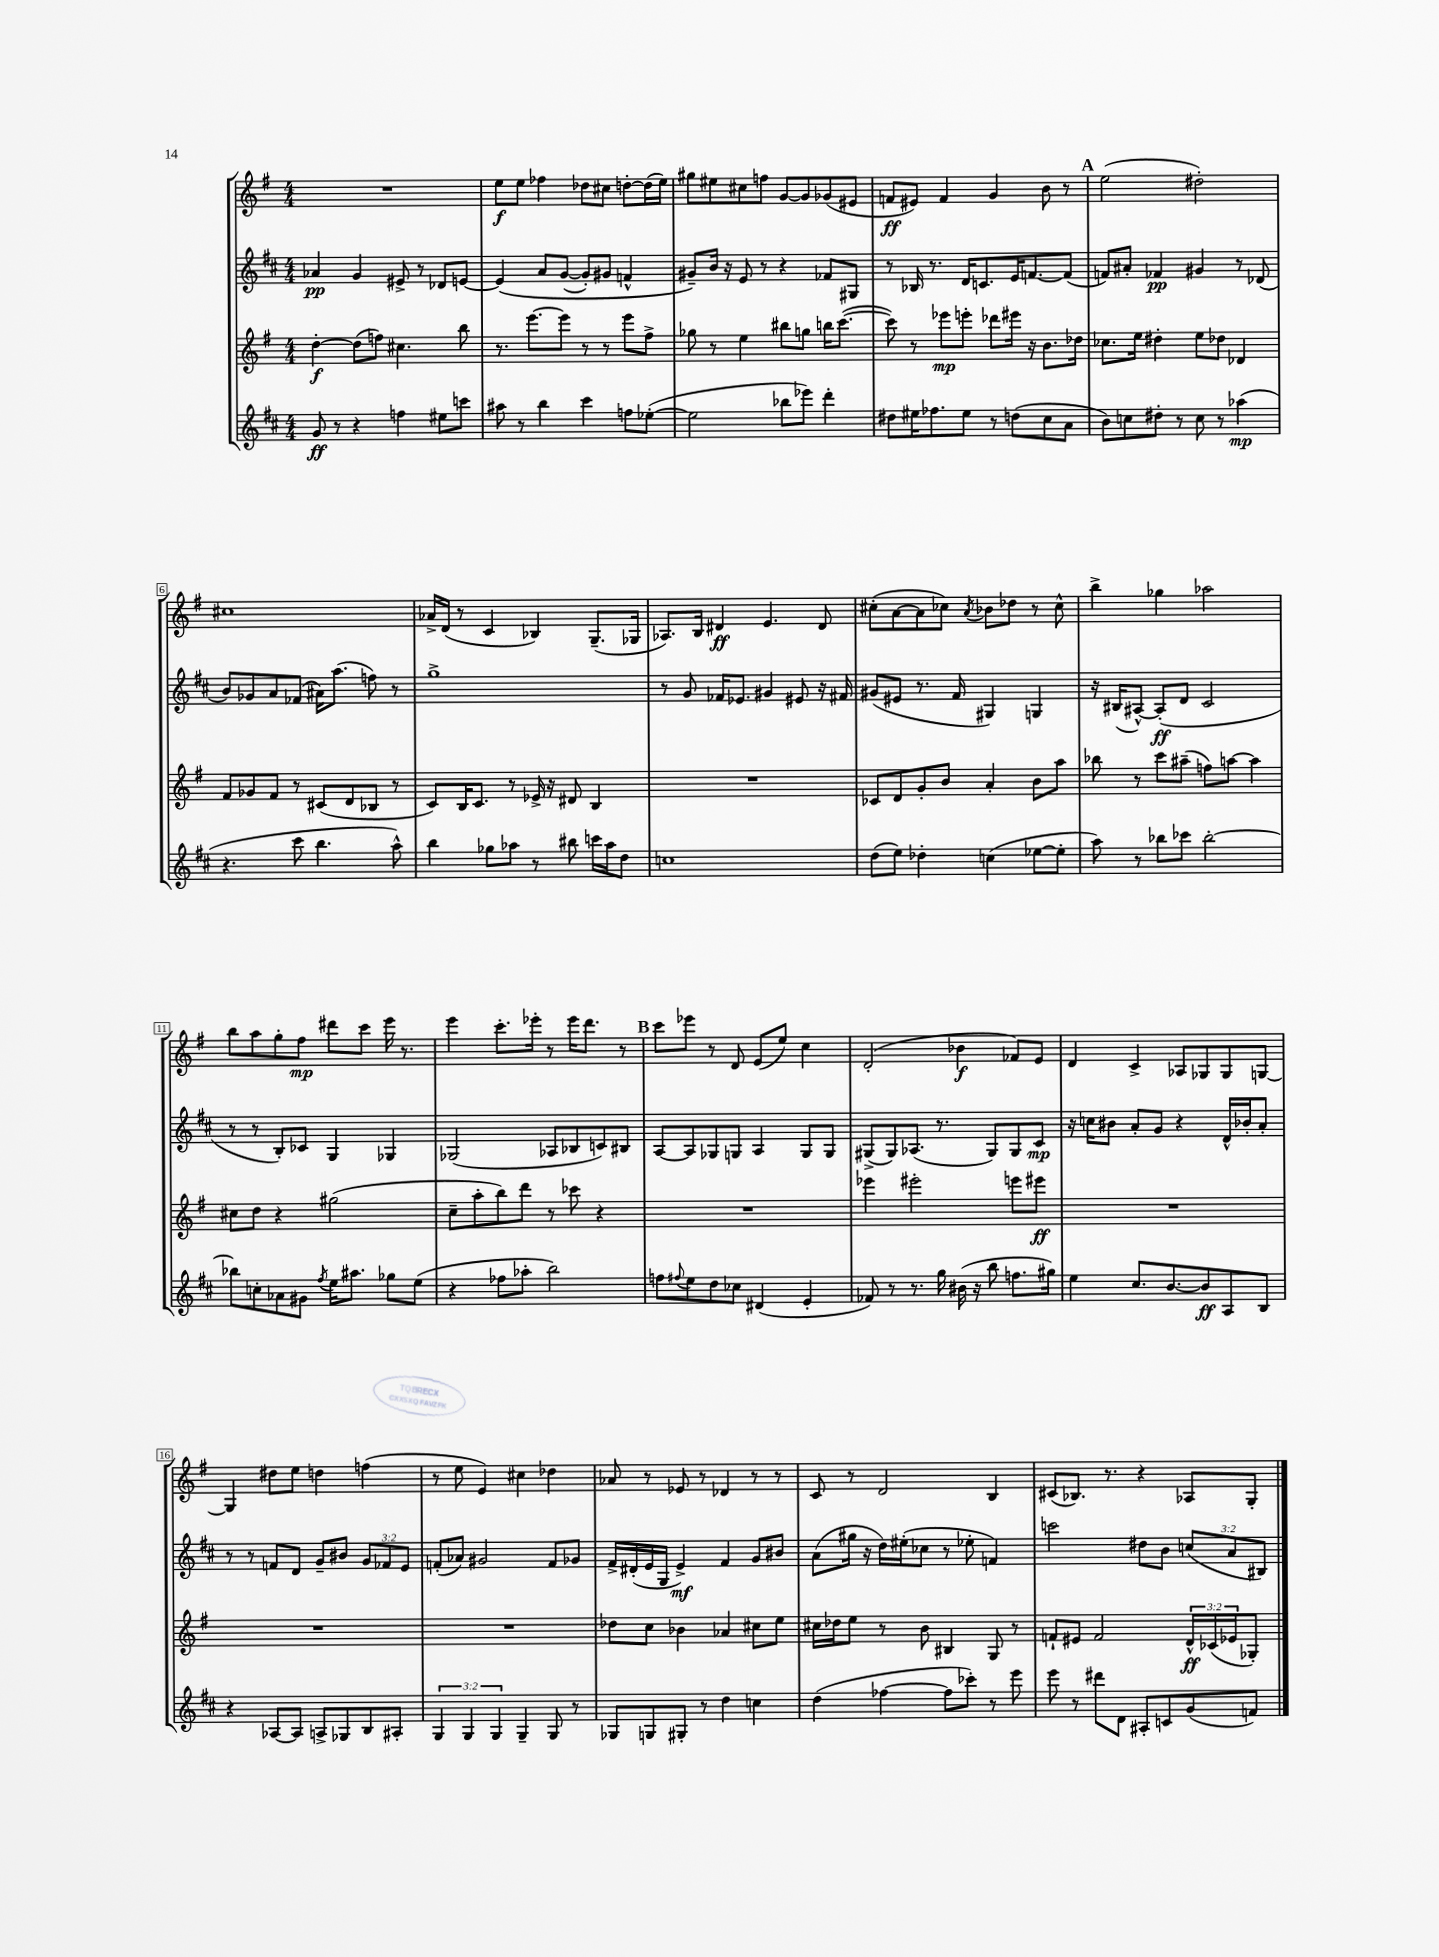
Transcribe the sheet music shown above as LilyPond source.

<<
\new StaffGroup <<
\new Staff = "s0" {
    \clef treble \key g \major \numericTimeSignature \time 4/4
    R1 |
    e''8\f e''8 fes''4 des''8 cis''8 d''8~-. d''16( e''16) |
    gis''8 eis''8 cis''8 f''8 g'8~ g'8 ges'8( eis'8 |
    f'8\ff eis'8) f'4 g'4 b'8 r8 |
    \mark \markup { \bold "A" } e''2( dis''2-.) |
    cis''1 |
    aes'16-> d'16( r8 c'4 bes4) g8.--( ges16 |
    aes8.) b16 dis'4\ff e'4. dis'8 |
    cis''8-.( a'8~ a'8 ces''8) \acciaccatura { a'8 } bes'8 des''8 r8 ces''8-^ |
    b''4-> ges''4 aes''2 |
    b''8 a''8 g''8-. fis''8\mp dis'''8 c'''8 e'''16 r8. |
    e'''4 c'''8.-. ees'''16-. r8 ees'''16 d'''8. r8 |
    \mark \markup { \bold "B" } c'''8 ees'''8 r8 d'8 e'8( e''8) c''4 |
    d'2-.( bes'4\f fes'8) e'8 |
    d'4 c'4-> aes8 ges8 ges8 g8~ |
    g4 dis''8 e''8 d''4 f''4( |
    r8 e''8 e'4) cis''4 des''4 |
    aes'8 r8 ees'8 r8 des'4 r8 r8 |
    c'8 r8 d'2 b4 |
    cis'8( bes8.) r8. r4 aes8 g8-. \bar "|." |
}
\new Staff = "s1" {
    \clef treble \key d \major \numericTimeSignature \time 4/4 \override Staff.TupletNumber.text = #tuplet-number::calc-fraction-text
    aes'4\pp g'4 eis'8-> r8 des'8 e'8~ |
    e'4\( a'8 g'8~( g'8-.) gis'8 f'4-^ |
    gis'8--\) b'16 r16 e'8 r8 r4 fes'8 gis8 |
    r8 bes16 r8. d'16 c'8. e'16 f'8.~ f'8( |
    \mark \markup { \bold "A" } f'8) ais'8-. fes'4\pp gis'4 r8 des'8( |
    b'8) ges'8 a'8 fes'8( ais'16) a''8.( f''8) r8 |
    g''1-> |
    r8 g'8 fes'16 ees'8. gis'4 eis'8 r16 fis'16 |
    gis'8( eis'8 r8. fis'16 gis4) g4 |
    r16 bis16( ais8~-^) ais8-.\ff( d'8 cis'2 |
    r8 r8 b8-.) ces'8 g4 ges4 |
    ges2( aes8 bes8 c'8) bis8 |
    \mark \markup { \bold "B" } a8~ a8 ges8 g8 a4 g8 g8 |
    gis8->( gis8) aes8.( r8. gis8) gis8 cis'8\mp |
    r16 c''16 bis'8 a'8-. g'8 r4 d'16-^ bes'16-. a'8-. |
    r8 r8 f'8 d'8 g'8-- bis'8 \tuplet 3/2 { g'8 fes'8 e'8 } |
    f'8-.( aes'8) gis'2 f'8 ges'8 |
    fis'16-> dis'16-.( e'16 g16 e'4->\mf) fis'4 g'8 bis'8 |
    a'8( gis''16 r16 d''16) eis''16-.( ces''8 r8 ees''8-. f'4) |
    c'''2 dis''8 b'8 \tuplet 3/2 { c''8( a'8 bis8) } \bar "|." |
}
\new Staff = "s2" {
    \clef treble \key g \major \numericTimeSignature \time 4/4 \override Staff.TupletNumber.text = #tuplet-number::calc-fraction-text
    d''4~-.\f d''8( f''8) cis''4. b''8 |
    r8. e'''8.~ e'''8 r8 r8 e'''8 fis''8-> |
    ges''8 r8 e''4 bis''8 g''8 b''16 c'''8.~( |
    c'''8) r8 ees'''8\mp e'''8-. des'''8 eis'''16 r16 b'8. des''16 |
    \mark \markup { \bold "A" } ces''8. e''16 dis''4-. e''8 des''8 des'4 |
    fis'8 ges'8 fis'8 r8 cis'8( d'8 bes8 r8 |
    c'8) b16 c'8. r8 ees'16-> r16 dis'8 b4 |
    R1 |
    ces'8 d'8 g'8-. b'8 a'4-. b'8 a''8 |
    bes''8 r8 c'''8 ais''8--( f''8) a''8~ a''4 |
    cis''8 d''8 r4 gis''2( |
    c''8-- a''8-. b''8) d'''8 r8 ces'''8 r4 |
    \mark \markup { \bold "B" } R1 |
    ees'''4 eis'''2-. e'''8 eis'''8\ff |
    R1 |
    R1 |
    R1 |
    des''8 c''8 bes'4 aes'4 cis''8 e''8 |
    cis''16 des''16 e''8 r8 b'8 bis4 g8 r8 |
    f'8-! eis'8 f'2 \tuplet 3/2 { d'16-^\ff ces'16( ees'16 } ges8-.) \bar "|." |
}
\new Staff = "s3" {
    \clef treble \key d \major \numericTimeSignature \time 4/4 \override Staff.TupletNumber.text = #tuplet-number::calc-fraction-text
    g'8\ff r8 r4 f''4 eis''8 c'''8 |
    ais''8 r8 b''4 cis'''4 f''8 ees''8~-.( |
    ees''2 bes''8 ees'''8) d'''4-. |
    dis''8 eis''16 fes''8. eis''8 r8 d''8( cis''8 a'8 |
    \mark \markup { \bold "A" } b'8) c''8 dis''8-. r8 c''8 r8 aes''4\mp( |
    r4. cis'''8 b''4. a''8-^) |
    b''4 ges''8 aes''8 r8 bis''8 c'''16 aes''16 d''8 |
    c''1 |
    d''8( e''8) des''4-. c''4( ees''8~ ees''8-. |
    a''8) r8 bes''8 ces'''8 bes''2~-. |
    bes''8 c''8-. aes'8 gis'8 \acciaccatura { fis''8 } e''16 ais''8. ges''8 e''8( |
    r4 fes''8 aes''8-. b''2) |
    \mark \markup { \bold "B" } f''8 \appoggiatura { fis''8 } e''8 d''8 ces''8 dis'4( e'4-. |
    fes'8) r8 r8. g''16 bis'16( r16 b''8 f''8. gis''16) |
    e''4 cis''8. b'8.~ b'8\ff a8 b8 |
    r4 aes8~ aes8 a8-> ges8 b8 ais8-. |
    \tuplet 3/2 { g4 g4 g4 } g4-- g8 r8 |
    ges8 g8 gis8-. r8 d''4 c''4 |
    d''4( fes''4~ fes''8 ces'''8-.) r8 e'''8 |
    e'''8 r8 dis'''8 d'8 ais8-. c'8 g'8( f'8) \bar "|." |
}
>>
>>
\layout { \context { \Score \override BarNumber.stencil = #(make-stencil-boxer 0.1 0.3 ly:text-interface::print) } }
